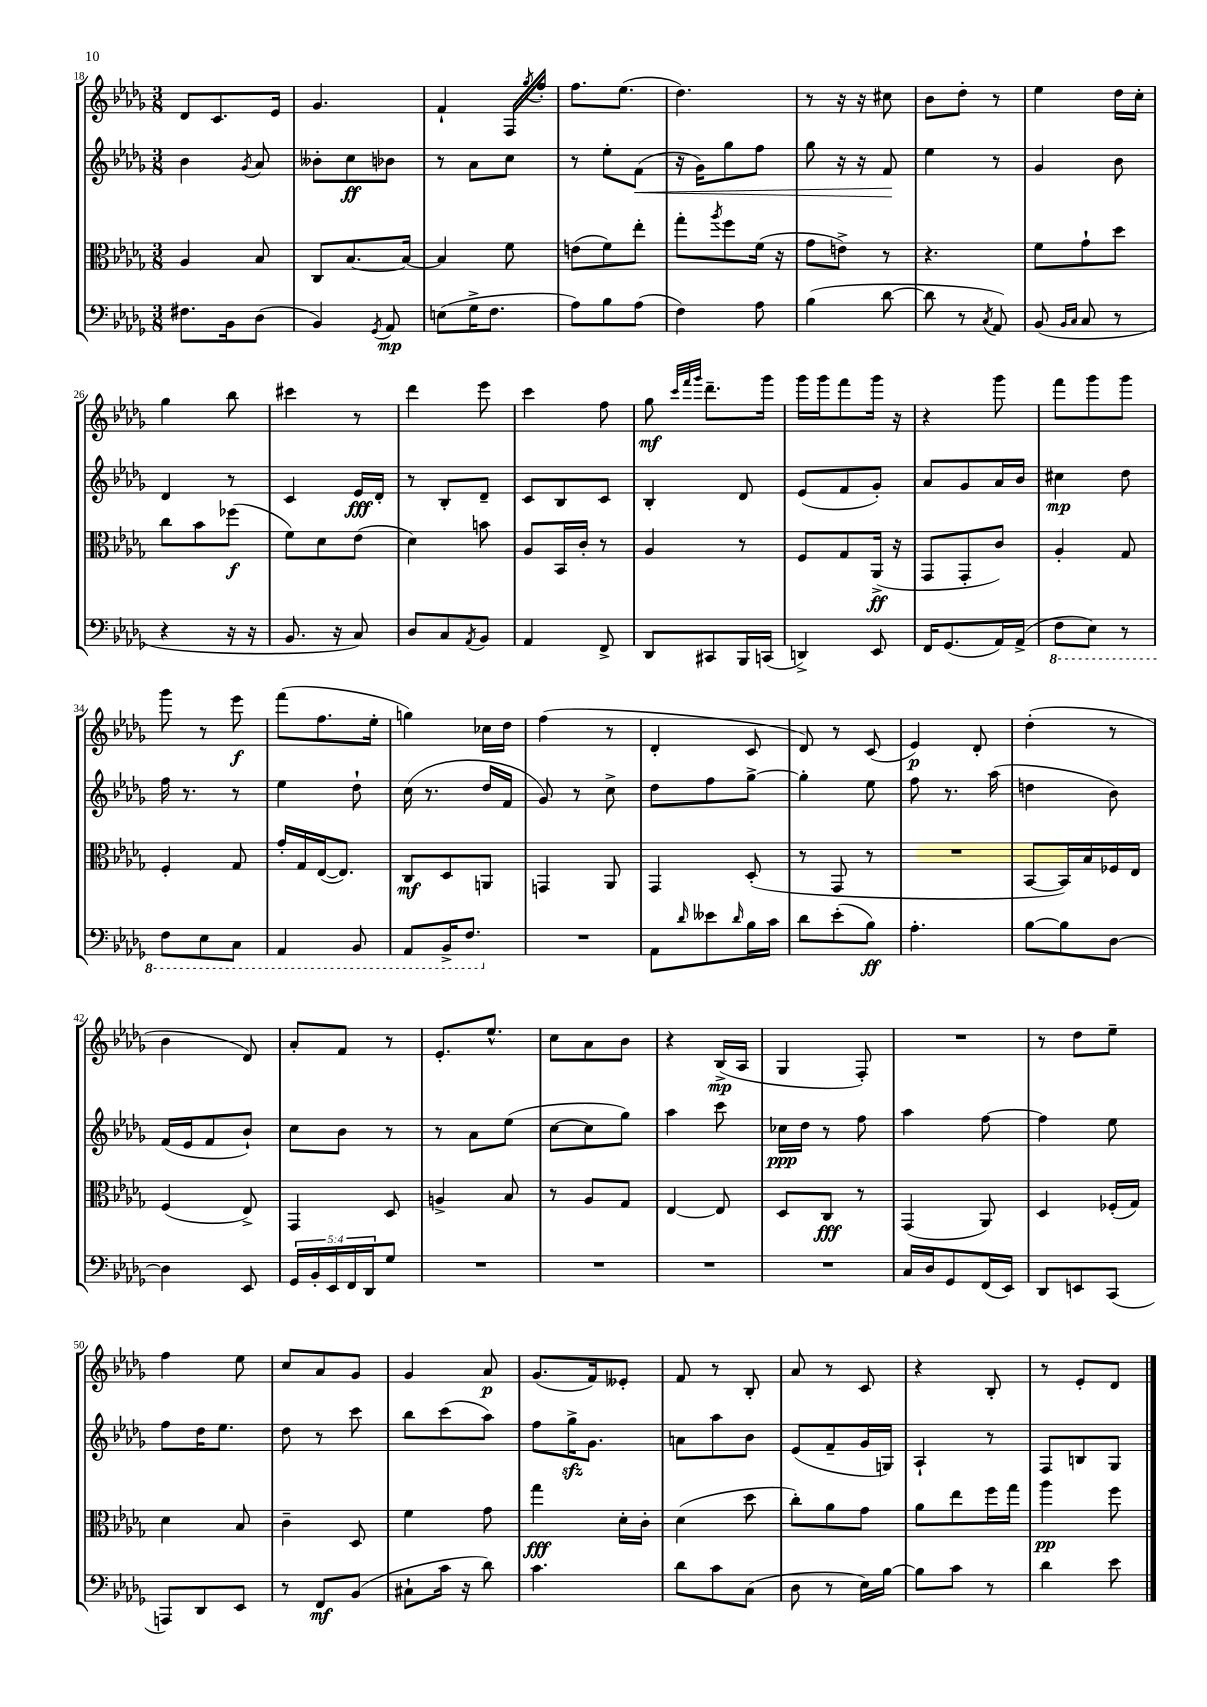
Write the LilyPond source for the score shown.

<<
\new StaffGroup <<
\new Staff = "s0" {
    \clef treble \key des \major \numericTimeSignature \time 3/8
    des'8 c'8. ees'16 |
    ges'4. |
    f'4-! f16 \acciaccatura { ges''8 } f''16-. |
    f''8. ees''8.( |
    des''4.) |
    r8 r16 r16 cis''8 |
    bes'8 des''8-. r8 |
    ees''4 des''16 c''16-. |
    ges''4 bes''8 |
    cis'''4 r8 |
    des'''4 ees'''8 |
    c'''4 f''8 |
    ges''8\mf \grace { c'''32 f'''32 ges'''32 } des'''8.-- ges'''16 |
    ges'''16 ges'''16 f'''8 ges'''16 r16 |
    r4 ges'''8 |
    f'''8 ges'''8 ges'''8 |
    ges'''8 r8 ees'''8\f |
    f'''8( f''8. ees''16-. |
    g''4) ces''16 des''16 |
    f''4( r8 |
    des'4-. c'8 |
    des'8) r8 c'8( |
    ees'4\p) des'8-. |
    des''4-.( r8 |
    bes'4 des'8) |
    aes'8-. f'8 r8 |
    ees'8.-. ees''8.-^ |
    c''8 aes'8 bes'8 |
    r4 bes16->\mp( aes16 |
    ges4 f8-.) |
    R4. |
    r8 des''8 ees''8-- |
    f''4 ees''8 |
    c''8 aes'8 ges'8 |
    ges'4 aes'8\p |
    ges'8.( f'16) eeses'8-. |
    f'8 r8 bes8-. |
    aes'8 r8 c'8 |
    r4 bes8-. |
    r8 ees'8-. des'8 \bar "|." |
}
\new Staff = "s1" {
    \clef treble \key des \major \numericTimeSignature \time 3/8
    bes'4 \acciaccatura { ges'8 } aes'8 |
    beses'8-. c''8\ff bes'8 |
    r8 aes'8 c''8 |
    r8 ees''8-. f'8\<( |
    r16 ges'16) ges''8 f''8 |
    ges''8 r16 r16 f'8\! |
    ees''4 r8 |
    ges'4 bes'8 |
    des'4 r8 |
    c'4 ees'16\fff des'16-. |
    r8 bes8-. des'8-- |
    c'8 bes8 c'8 |
    bes4-. des'8 |
    ees'8( f'8 ges'8-.) |
    aes'8 ges'8 aes'16 bes'16 |
    cis''4\mp des''8 |
    f''16 r8. r8 |
    ees''4 des''8-! |
    c''16( r8. des''16 f'16 |
    ges'8) r8 c''8-> |
    des''8 f''8 ges''8~-> |
    ges''4-. ees''8 |
    f''8 r8. aes''16( |
    d''4 bes'8) |
    f'16( ees'16 f'8 bes'8-!) |
    c''8 bes'8 r8 |
    r8 aes'8 ees''8( |
    c''8~ c''8 ges''8) |
    aes''4 c'''8 |
    ces''16\ppp des''16 r8 f''8 |
    aes''4 f''8~ |
    f''4 ees''8 |
    f''8 des''16 ees''8. |
    des''8 r8 c'''8 |
    bes''8 c'''8( aes''8) |
    f''8 ges''16->\sfz ges'8. |
    a'8 aes''8 bes'8 |
    ees'8( f'8-- ges'16 g16) |
    aes4-! r8 |
    f8 b8 ges8 \bar "|." |
}
\new Staff = "s2" {
    \clef alto \key des \major \numericTimeSignature \time 3/8
    aes4 bes8 |
    c8 bes8.~ bes16~ |
    bes4 f'8 |
    e'8( f'8) ees''8-. |
    ges''8-. \acciaccatura { aes''8 } f''8 f'16( r16 |
    ges'8 e'8->) r8 |
    r4. |
    f'8 ges'8-! des''8 |
    c''8 bes'8 fes''8\f( |
    f'8) des'8 ees'8( |
    des'4) b'8 |
    aes8 bes,16 c'16-. r8 |
    aes4 r8 |
    f8 ges8 aes,16->\ff( r16 |
    ges,8 ges,8-. c'8) |
    aes4-. ges8 |
    f4-. ges8 |
    ges'16-. ges16 ees16~( ees8.) |
    c8\mf des8 a,8 |
    g,4 aes,8 |
    ges,4 des8-.( |
    r8 ges,8 r8 |
    R4. |
    bes,8~ bes,16) bes16 fes16 ees16 |
    f4( ees8->) |
    ges,4 des8 |
    a4-> bes8 |
    r8 aes8 ges8 |
    ees4~ ees8 |
    des8 c8\fff r8 |
    ges,4( aes,8) |
    des4 fes16-.( ges16) |
    des'4 bes8 |
    c'4-- des8 |
    f'4 ges'8 |
    ges''4\fff des'16-. c'16-. |
    des'4( des''8 |
    c''8-.) aes'8 ges'8 |
    aes'8 ees''8 f''16 ges''16 |
    aes''4\pp f''8 \bar "|." |
}
\new Staff = "s3" {
    \clef bass \key des \major \numericTimeSignature \time 3/8 \override Staff.TupletNumber.text = #tuplet-number::calc-fraction-text
    fis8. bes,16 des8( |
    bes,4) \acciaccatura { ges,8 } aes,8\mp |
    e8( ges16-> f8. |
    aes8) bes8 aes8( |
    f4) aes8 |
    bes4( des'8~ |
    des'8 r8 \acciaccatura { c8 } aes,8) |
    bes,8( \grace { bes,16 c16 } c8 r8 |
    r4 r16 r16 |
    bes,8. r16 c8) |
    des8 c8 \acciaccatura { aes,8 } bes,8 |
    aes,4 f,8-> |
    des,8 cis,8 bes,,16 c,16( |
    d,4->) ees,8 |
    f,16 ges,8.( aes,16) aes,16->( |
    \ottava #-1 f,8 ees,8) r8 |
    f,8 ees,8 c,8 |
    aes,,4 bes,,8 |
    aes,,8 bes,,16-> f,8. \ottava #0 |
    R4. |
    aes,8 \grace { des'16 } eeses'8 \grace { des'16 } bes16 c'16 |
    des'8 ees'8-.( bes8\ff) |
    aes4.-. |
    bes8~ bes8 des8~ |
    des4 ees,8 |
    \tuplet 5/4 { ges,16 bes,16-. ees,16 f,16 des,16 } ges8 |
    R4. |
    R4. |
    R4. |
    R4. |
    c16 des16 ges,8 f,16( ees,16) |
    des,8 e,8 c,8( |
    a,,8) des,8 ees,8 |
    r8 f,8\mf bes,8( |
    cis8-! c'16 r16 des'8) |
    c'4. |
    des'8 c'8 c8( |
    des8 r8 ees16) bes16~ |
    bes8 c'8 r8 |
    des'4 ees'8 \bar "|." |
}
>>
>>
\layout { \context { \Score currentBarNumber = #18 } }
